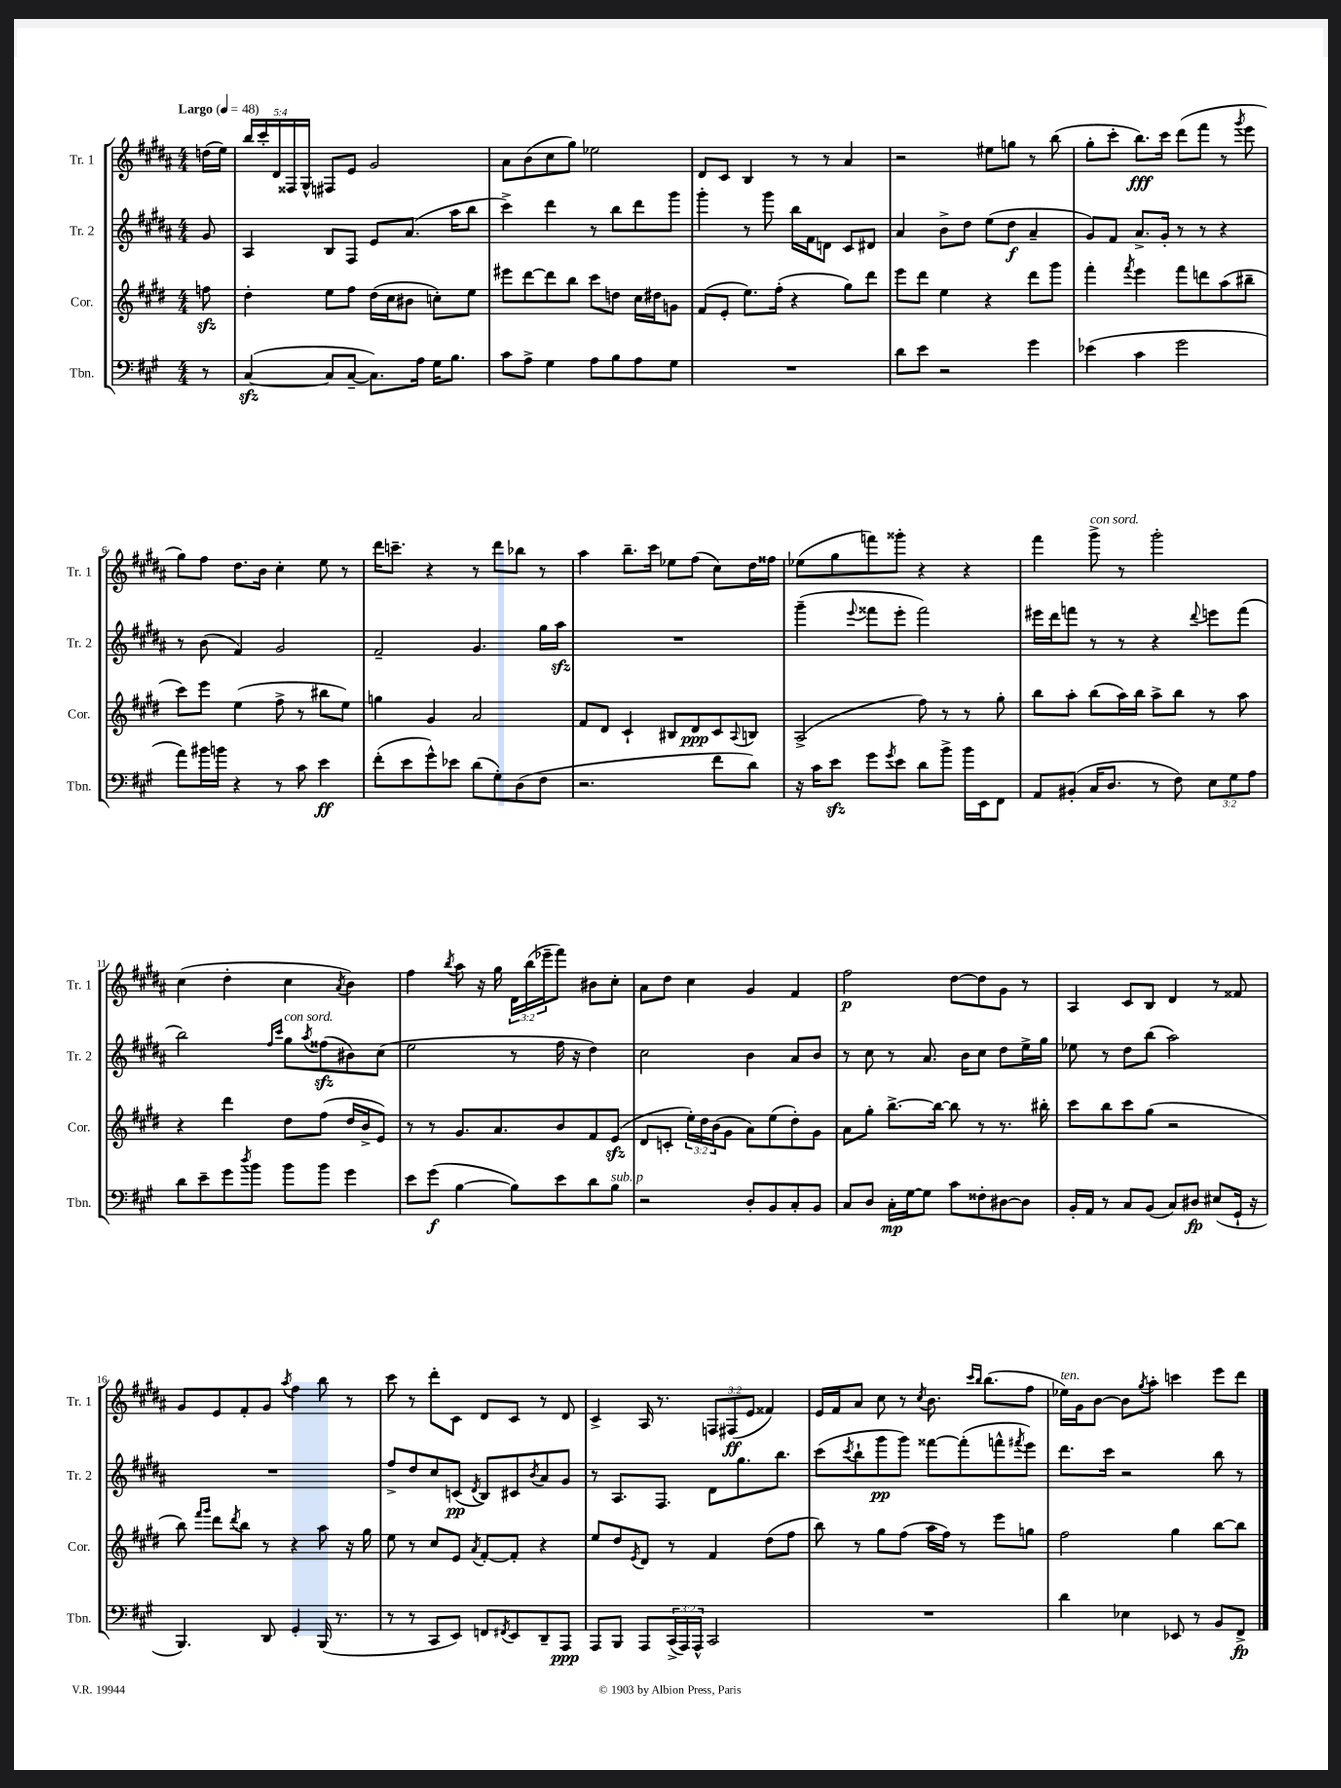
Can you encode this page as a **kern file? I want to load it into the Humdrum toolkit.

**kern	**dynam	**kern	**dynam	**kern	**dynam	**kern	**dynam
*part4	*part4	*part3	*part3	*part2	*part2	*part1	*part1
*staff4	*staff4	*staff3	*staff3	*staff2	*staff2	*staff1	*staff1
*I"Tbn.	*	*I"Cor.	*	*I"Tr. 2	*	*I"Tr. 1	*
*I'Tbn.	*	*I'Cor.	*	*I'Tr. 2	*	*I'Tr. 1	*
*clefF4	*	*clefG2	*	*clefG2	*	*clefG2	*
*k[f#c#g#]	*	*k[f#c#g#d#]	*	*k[f#c#g#d#a#]	*	*k[f#c#g#d#a#]	*
*M4/4	*	*M4/4	*	*M4/4	*	*M4/4	*
*MM48	*	*MM48	*	*MM48	*	*MM48	*
=	=	=	=	=	=	=	=
!	!	!	!	!	!	!LO:TX:a:B:t=Largo	!
8r	.	8ffnzz\	.	8g#/	.	(16ddn\LL	.
.	.	.	.	.	.	16ee\JJ)	.
=1	=1	=1	=1	=1	=1	=1	=1
([4C#zz/	.	4dd#'\	.	4A#/	.	20bb/LL	.
.	.	.	.	.	.	20ccc#'/	.
.	.	.	.	.	.	20d#/	.
.	.	.	.	.	.	20F##X/	.
.	.	.	.	.	.	20G#^^/JJ	.
8C#/L]	.	8ee\L	.	8B/L	.	8F#X/L	.
[8C#~/J	.	8ff#\J	.	8F#/J	.	8e/J	.
8.C#\L])	.	(16dd#\LL	.	8e/L	.	2g#/	.
.	.	16cc#\J	.	.	.	.	.
.	.	8b#X\J	.	(8.a#/J	.	.	.
16A\Jk	.	.	.	.	.	.	.
16G#\KL	.	8ccn'\L)	.	.	.	.	.
8.B\J	.	.	.	16aa#\KL	.	.	.
.	.	8ee\J	.	8bb\J	.	.	.
=2	=2	=2	=2	=2	=2	=2	=2
8c#\L	.	8eee#X\L	.	4ccc#^\)	.	8a#\L	.
8A^\J	.	[8ddd#\	.	.	.	(8b\	.
4G#\	.	8ddd#\]	.	4ddd#\	.	8cc#\	.
.	.	8bb\J	.	.	.	8gg#\J)	.
8A\L	.	8ccc#\L	.	8r	.	2ee-X\	.
8B\	.	8ddn\J	.	8bb\L	.	.	.
8A\	.	16cc#\LL	.	8ddd#\	.	.	.
.	.	16dd#X\J	.	.	.	.	.
8G#\J	.	8gn\J	.	8ggg#\J	.	.	.
=3	=3	=3	=3	=3	=3	=3	=3
1r	.	(8f#/L	.	4ggg#'\	.	8d#/L	.
.	.	8e'/J	.	.	.	8c#/J	.
.	.	8.ee\L)	.	8r	.	4B/	.
.	.	.	.	8ggg#\	.	.	.
.	.	(16ff#'\Jk	.	.	.	.	.
.	.	4r	.	16bb\LL	.	8r	.
.	.	.	.	16f#\J	.	.	.
.	.	.	.	8dn\J	.	8r	.
.	.	8gg#\L)	.	8c#/L	.	4a#/	.
.	.	8ddd#\J	.	8d#X/J	.	.	.
=4	=4	=4	=4	=4	=4	=4	=4
8d\L	.	8eee\L	.	4a#/	.	2r	.
8e\J	.	8ddd#\J	.	.	.	.	.
2r	.	4ee\	.	8b^\L	.	.	.
.	.	.	.	8dd#\J	.	.	.
.	.	4r	.	(8ee\L	.	8ee#X\L	.
.	.	.	.	8dd#\J	f	8ggn\J	.
4g#\	.	8ddd#\L	.	4a#~/	.	8r	.
.	.	8ggg#\J	.	.	.	(8bb\	.
=5	=5	=5	=5	=5	=5	=5	=5
(4e-X\	.	4fff#'\	.	8g#/L)	.	8gg#'\L	.
.	.	.	.	8f#/J	.	8ccc#'\J	.
.	.	8qfff#/	.	.	.	.	.
4c#\	.	4eee\	.	8.a#^/L	.	8.bb\L)	fff
.	.	.	.	16g#'/Jk	.	16ccc#\Jk	.
2g#\	.	8fff#\L	.	8r	.	(8ddd#\L	.
.	.	8dddn\	.	8r	.	8fff#\J	.
.	.	(8aa\	.	4r	.	8r	.
.	.	.	.	.	.	8qggg#/	.
.	.	8bb#X~\J	.	.	.	8eee\	.
!!LO:LB:g=z
=6	=6	=6	=6	=6	=6	=6	=6
8a\L)	.	8ccc#\L)	.	8r	.	8gg#\L)	.
16b#X\L	.	8eee\J	.	(8b\	.	8ff#\J	.
16bn\JJ	.	.	.	.	.	.	.
4r	.	(4ee\	.	4f#/)	.	8.dd#\L	.
.	.	.	.	.	.	16b\Jk	.
8r	.	8ff#^\	.	2g#/	.	4cc#'\	.
8c#\	.	8r	.	.	.	.	.
4e\	ff	8bb#X\L	.	.	.	8ee\	.
.	.	8ee\J)	.	.	.	8r	.
=7	=7	=7	=7	=7	=7	=7	=7
(8f#'\L	.	4ggn\	.	2f#~/	.	16ddd#\KL	.
.	.	.	.	.	.	8.cccn~\J	.
8e\	.	.	.	.	.	.	.
8g#^^\)	.	4g#/	.	.	.	4r	.
8e-X\J	.	.	.	.	.	.	.
(8d\L	.	2a/	.	4.g#/	.	8r	.
8G#'\)	.	.	.	.	.	8ddd#\L	.
(8D\	.	.	.	.	.	8bb-X\J	.
8F#\J	.	.	.	16gg#\LL	.	8r	.
.	.	.	.	16aa#zz\JJ	.	.	.
=8	=8	=8	=8	=8	=8	=8	=8
2.r	.	8f#/L	.	1r	.	4aa#\	.
.	.	8d#/J	.	.	.	.	.
.	.	4c#`/	.	.	.	8.bb~\L	.
.	.	.	.	.	.	16ccc#\Jk	.
.	.	8B#X/L	.	.	.	8ee-X\L	.
.	.	8d#/	ppp	.	.	(8ff#\J	.
8f#\L	.	8c#/	.	.	.	8cc#\L)	.
.	.	8qqA/	.	.	.	.	.
8d\J)	.	8Bn/J	.	.	.	16dd#\L	.
.	.	.	.	.	.	16ff##X\JJ	.
=9	=9	=9	=9	=9	=9	=9	=9
16r	.	(2A^/	.	(4ggg#~\	.	(8ee-X\L	.
16c#\KL	.	.	.	.	.	.	.
8ezz\J	.	.	.	.	.	8gg#\	.
.	.	.	.	8qqeee/	.	.	.
8g#\L	.	.	.	8fff##X\L	.	8fffn\)	.
8qg#/	.	.	.	.	.	.	.
8e\J	.	.	.	8eee'\J	.	8ggg##X'\J	.
8d\L	.	8ff#\)	.	2fff##\)	.	4r	.
8b^\J	.	8r	.	.	.	.	.
16b\LL	.	8r	.	.	.	4r	.
16EE\J	.	.	.	.	.	.	.
8FF#\J	.	8gg#'\	.	.	.	.	.
=10	=10	=10	=10	=10	=10	=10	=10
8AA/L	.	8bb\L	.	16eee#X\LL	.	4fff#\	.
.	.	.	.	16ddd#\J	.	.	.
(8BB#X'/J	.	8aa'\J	.	8fffn\J	.	.	.
!	!	!	!	!	!	!LO:TX:a:i:t=con sord.	!
16C#/KL	.	(8bb\L	.	8r	.	8ggg#^\	.
8.D/J	.	.	.	.	.	.	.
.	.	16aa\L)	.	8r	.	8r	.
.	.	16bb\JJ	.	.	.	.	.
8r	.	8aa^\L	.	4r	.	2ggg#'\	.
8F#\)	.	8bb\J	.	.	.	.	.
.	.	.	.	8qqddd#/	.	.	.
12E\L	.	8r	.	8eeen\L	.	.	.
12G#\	.	.	.	.	.	.	.
.	.	8aa\	.	(8fff\J	.	.	.
12A\J	.	.	.	.	.	.	.
!!LO:LB:g=z
=11	=11	=11	=11	=11	=11	=11	=11
8d\L	.	4r	.	2bb\)	.	(4cc#\	.
8e~\	.	.	.	.	.	.	.
8g#\	.	4ddd#\	.	.	.	4dd#'\	.
8qdd/	.	.	.	.	.	.	.
8b\J	.	.	.	.	.	.	.
.	.	.	.	16qqff#/LL	.	.	.
.	.	.	.	16qqccc#/JJ	.	.	.
!	!	!	!	!LO:TX:a:i:t=con sord.	!	!	!
8b\L	.	8dd#\L	.	8gg#\L	.	4cc#\	.
.	.	.	.	8qaa#/	.	.	.
8b\J	.	(8ff#\J	.	(8ff##Xzz\	.	.	.
.	.	.	.	.	.	8qa#/	.
4g#\	.	16dd#/LL	.	8b#X\)	.	4b\)	.
.	.	16b^/J	.	.	.	.	.
.	.	8e/J)	.	(8cc#\J	.	.	.
=12	=12	=12	=12	=12	=12	=12	=12
8e\L	.	8r	.	2ee\	.	4ff#\	.
(8g#\J	f	8r	.	.	.	.	.
.	.	.	.	.	.	8qbb/	.
[4B\	.	8.g#/L	.	.	.	8aa#\	.
.	.	.	.	.	.	16r	.
.	.	8.a/	.	.	.	16gg#\	.
8B\L])	.	.	.	8r	.	24d#\LL	.
.	.	.	.	.	.	(24bb\	.
.	.	.	.	.	.	24eee-X~\J	.
8e\	.	8b/	.	16ff#\	.	8fff#\J)	.
.	.	.	.	16r	.	.	.
8d\	.	8f#/	.	4dd#\)	.	8b#X\L	.
!LO:TX:a:i:t=sub. p	!	!	!	!	!	!	!
8B\J	.	(8ezz/J	.	.	.	8cc#'\J	.
=13	=13	=13	=13	=13	=13	=13	=13
2r	.	8d#/L	.	2cc#\	.	8a#\L	.
.	.	8cn'/J	.	.	.	8dd#\J	.
.	.	24ee'\LL)	.	.	.	4cc#\	.
.	.	24dd#\	.	.	.	.	.
.	.	(24b\J	.	.	.	.	.
.	.	8g#\J	.	.	.	.	.
8D'/L	.	8a\L)	.	4b\	.	4g#/	.
8BB/	.	(8ee\	.	.	.	.	.
8C#'/	.	8dd#'\)	.	8a#/L	.	4f#/	.
8BB/J	.	8g#\J	.	8b/J	.	.	.
=14	=14	=14	=14	=14	=14	=14	=14
8C#/L	.	8a\L	.	8r	.	2ff#\	p
8D/J	.	8gg#'\J	.	8cc#\	.	.	.
16C#'\LL	mp	[8.bb^\L	.	8r	.	.	.
[16G#\J	.	.	.	.	.	.	.
8G#\J]	.	.	.	8.a#/	.	.	.
.	.	16bb\Jk_	.	.	.	.	.
8c#\L	.	8bb\]	.	.	.	[8dd#\L	.
.	.	.	.	16b\KL	.	.	.
8F##X'\	.	8r	.	8cc#\J	.	8dd#\]	.
[8D#X\	.	8.r	.	8dd#\L	.	8g#\J	.
8D#\J]	.	.	.	16ee^\L	.	8r	.
.	.	16bb#X'\	.	16gg#\JJ	.	.	.
=15	=15	=15	=15	=15	=15	=15	=15
16BB'/LL	.	8ccc#\L	.	8ee-X\	.	4A#/	.
16AA/JJ	.	.	.	.	.	.	.
8r	.	8bb\	.	8r	.	.	.
8C#/L	.	8ccc#\	.	8dd#\L	.	8c#/L	.
(8BB/J	.	(8gg#\J	.	(8bb\J	.	8B/J	.
8C#/L)	.	2r	.	2aa#\)	.	4d#/	.
8D#X/J	fp	.	.	.	.	.	.
(8E#X/L	.	.	.	.	.	8r	.
16GG#`/Jk	.	.	.	.	.	8f##X/	.
16r	.	.	.	.	.	.	.
!!LO:LB:g=z
=16	=16	=16	=16	=16	=16	=16	=16
4.BBB/)	.	8bb\)	.	1r	.	8g#/L	.
.	.	16qqfff#/LL	.	.	.	.	.
.	.	16qqggg#/JJ	.	.	.	.	.
.	.	8ddd#\L	.	.	.	8e/	.
.	.	8qddd#/	.	.	.	.	.
.	.	8bb\J	.	.	.	8f#'/	.
8DD/	.	8r	.	.	.	8g#/J	.
.	.	.	.	.	.	8qaa#/	.
4GG#'/	.	4r	.	.	.	4ff#\	.
(16BBB/	.	8aa\	.	.	.	8bb\	.
8.r	.	.	.	.	.	.	.
.	.	16r	.	.	.	8r	.
.	.	16gg#\	.	.	.	.	.
=17	=17	=17	=17	=17	=17	=17	=17
8r	.	8ee\	.	8ff#^/L	.	8ccc#\	.
8r	.	8r	.	8dd#/	.	8r	.
8CC#/L	.	8cc#/L	.	8cc#/	.	8ddd#'\L	.
8EE/J)	.	8e/J	.	(8cn/J	pp	8c#\J	.
.	.	8qa/	.	8qd#/	.	.	.
8FFn/L	.	[8f#'/L	.	8B/L)	.	8d#/L	.
8qFF#X/	.	.	.	.	.	.	.
8EE/	.	8f#'/J]	.	8c#X/	.	8c#/J	.
.	.	.	.	8qb/	.	.	.
8DD~/	.	4r	.	8a#/	.	8r	.
8AAA/J	ppp	.	.	8g#/J	.	8d#/	.
=18	=18	=18	=18	=18	=18	=18	=18
8AAA/L	.	8ee/L	.	8r	.	4c#^/	.
8BBB/J	.	8dd#/	.	8.A#/L	.	.	.
.	.	8qe/	.	.	.	.	.
8AAA/L	.	8d#/J	.	.	.	16A#/	.
.	.	.	.	8.F#/J	.	8.r	.
(24CC#^/L	.	8r	.	.	.	.	.
24AAA/)	.	.	.	.	.	.	.
24AAA^^/JJ	.	.	.	.	.	.	.
2CC#/	.	4f#/	.	8d#\L	.	12Fn/L	.
.	.	.	.	.	.	(12F#X/	ff
.	.	.	.	8.gg#\	.	.	.
.	.	.	.	.	.	12e/J	.
.	.	(8dd#\L	.	.	.	4f##X/)	.
.	.	.	.	8.bb\J	.	.	.
.	.	8ff#\J	.	.	.	.	.
=19	=19	=19	=19	=19	=19	=19	=19
1r	.	8bb\)	.	(8ccc#\L	.	16e/LL	.
.	.	.	.	.	.	16f#/J	.
.	.	.	.	8qccc#/	.	.	.
.	.	8r	.	8bb`\	.	8a#/J	.
.	.	8gg#\L	.	8ggg#\	pp	8cc#\	.
.	.	(8ff#\J	.	8ggg#\J)	.	8r	.
.	.	.	.	.	.	8qcc#/	.
.	.	16aa\LL	.	[8fff##X\L	.	8.b\	.
.	.	16ff#\JJ)	.	.	.	.	.
.	.	8r	.	(8fff##'\]	.	.	.
.	.	.	.	.	.	16qqccc#/LL	.
.	.	.	.	.	.	16qqbb/JJ	.
.	.	.	.	.	.	(8.bb\L	.
.	.	8eee\L	.	8fffn^^\	.	.	.
.	.	.	.	8qfff#X/	.	.	.
.	.	8ggn\J	.	8eee\J)	.	8ff#\J	.
=20	=20	=20	=20	=20	=20	=20	=20
!	!	!	!	!	!	!LO:TX:a:i:t=ten.	!
4d\	.	2ff#\	.	8.ddd#\L	.	16ee-X\LL)	.
.	.	.	.	.	.	16g#\J	.
.	.	.	.	.	.	[8b\J	.
.	.	.	.	16ccc#\Jk	.	.	.
4E-X\	.	.	.	2r	.	8b\L]	.
.	.	.	.	.	.	8qgg#/	.
.	.	.	.	.	.	8aa#'\J	.
8EE-X/	.	4gg#\	.	.	.	4cccn\	.
8r	.	.	.	.	.	.	.
8BB/L	.	[8bb\L	.	8bb\	.	8eee\L	.
8FF#^/J	fp	8bb\J]	.	8r	.	8ddd#\J	.
==	==	==	==	==	==	==	==
*-	*-	*-	*-	*-	*-	*-	*-
